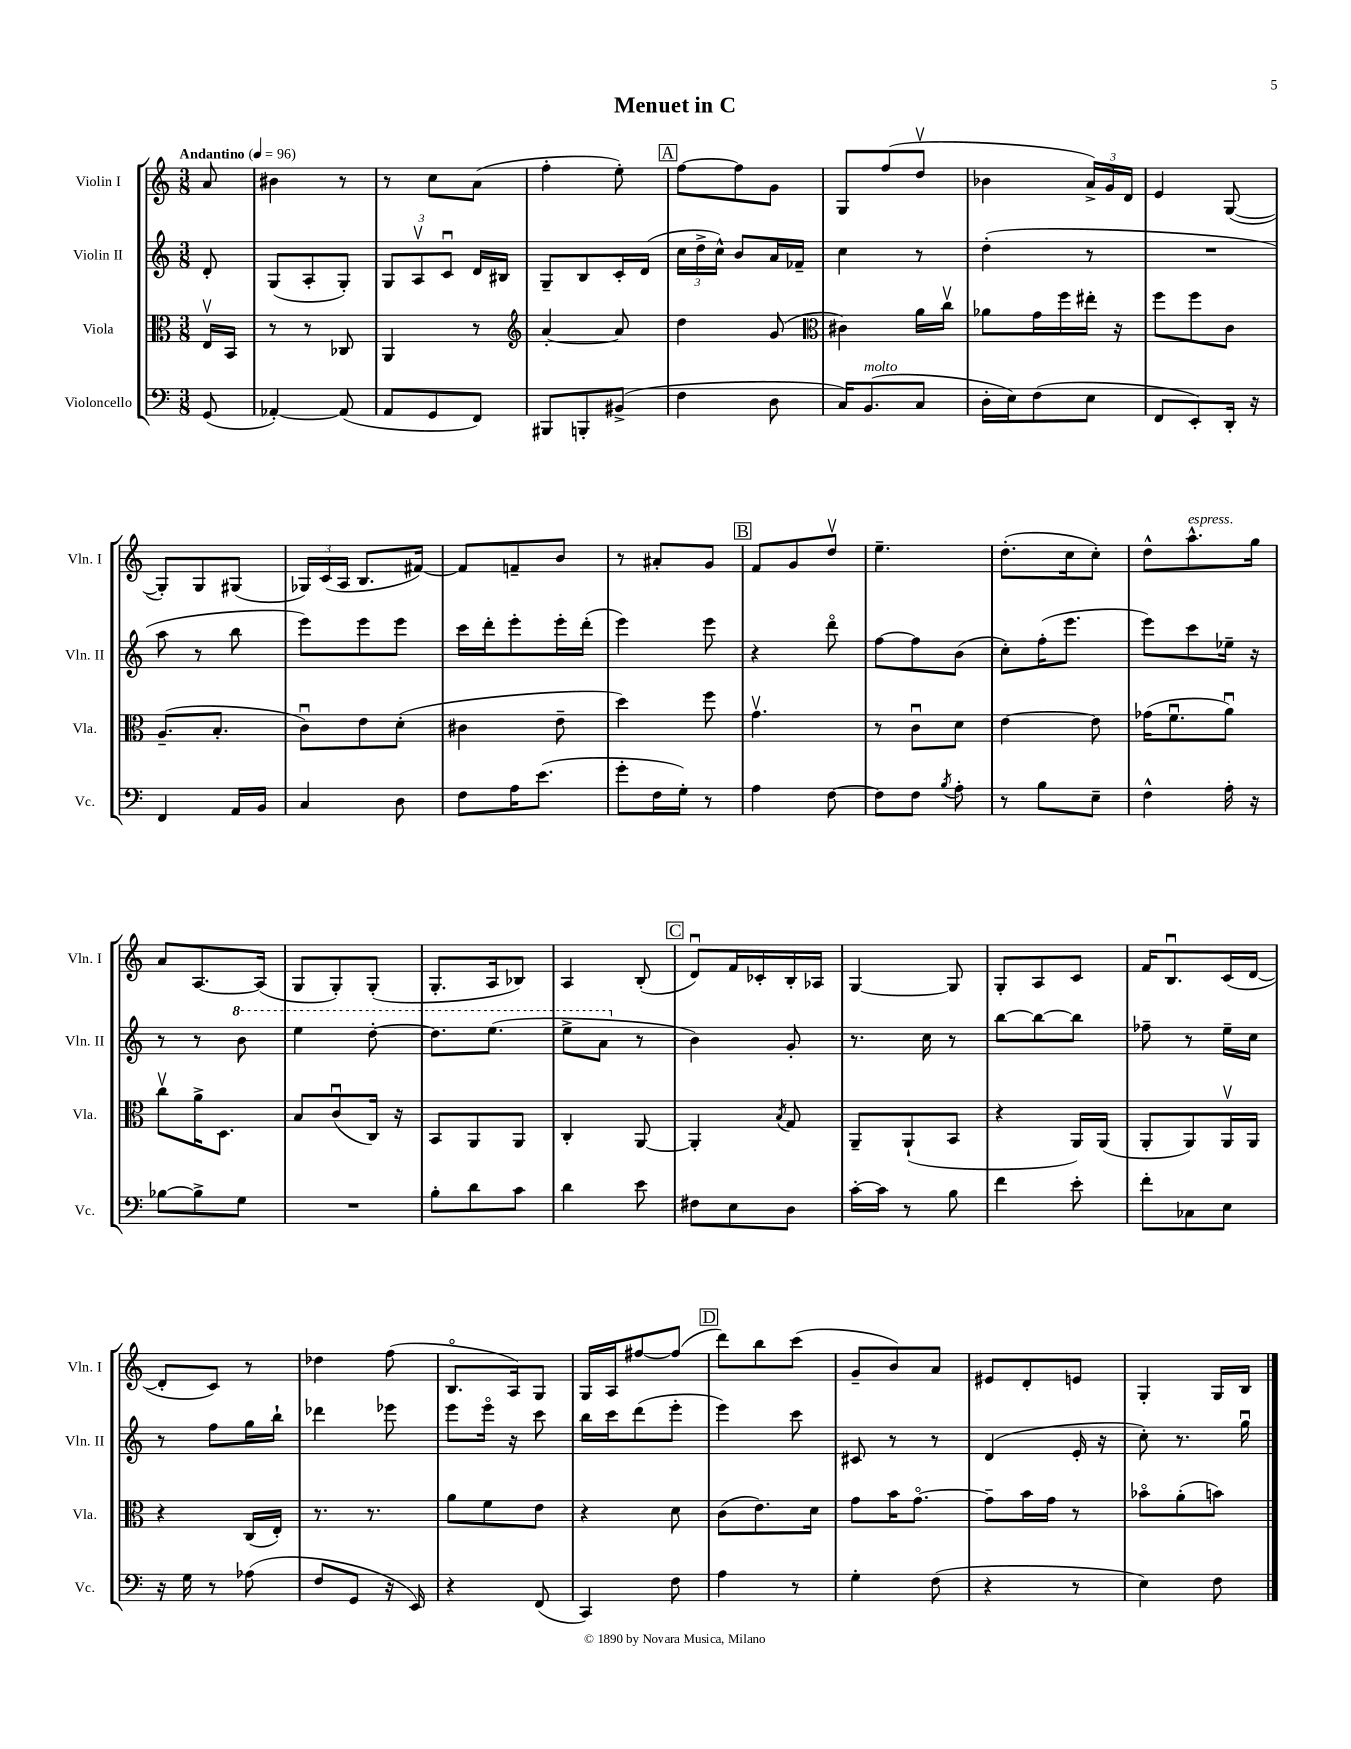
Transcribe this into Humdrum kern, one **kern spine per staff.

**kern	**kern	**kern	**kern
*staff4	*staff3	*staff2	*staff1
*clefF4	*clefC3	*clefG2	*clefG2
*k[]	*k[]	*k[]	*k[]
*M3/8	*M3/8	*M3/8	*M3/8
*MM96	*MM96	*MM96	*MM96
(8GG	16Ev	8d'	8a
.	16BB	.	.
=	=	=	=
[4AA-')	8r	(8G	4b#
.	8r	8A'	.
(8AA-]	8C-	8G')	8r
=	=	=	=
8AA	4AA	12G	8r
.	.	12Av	.
8GG	.	.	8cc
.	.	12cu	.
8FF)	8r	16d	(8a
.	.	16B#	.
=	=	=	=
*	*clefG2	*	*
8BBB#	[4a'	8G~	4ff'
8BBB'	.	8B	.
(8BB#^	8a]	16c'	8ee')
.	.	(16d	.
=	=	=	=
4F	4dd	24cc	[8ff
.	.	24dd^	.
.	.	24cc^^)	.
.	.	8b	8ff]
8D	(8g	16a	8g
.	.	16f-~	.
=	=	=	=
*	*clefC3	*	*
16C)	4c#)	4cc	8G
(8.BB	.	.	.
.	.	.	(8ff
8C	16a	8r	8ddv
.	16ccv	.	.
=	=	=	=
16D'	8a-	(4dd'	4b-
16E)	.	.	.
(8F	16g	.	.
.	16ff	.	.
8E	16ee#'	8r	24a^)
.	.	.	24g
.	16r	.	.
.	.	.	24d
=	=	=	=
8FF	8ff	4.r	4e
8EE')	8ff	.	.
16DD'	8c	.	([8G
16r	.	.	.
=	=	=	=
4FF	(8.A~	8aa	8G'])
.	.	8r	8G
.	8.B'	.	.
16AA	.	8bb	(8G#
16BB	.	.	.
=	=	=	=
4C	8cu)	8eee)	24G-)
.	.	.	(24c
.	.	.	24A
.	8e	8eee	8.B
8D	(8d'	8eee	.
.	.	.	[16f#)
=	=	=	=
8F	4c#	16ccc	8f#]
.	.	16ddd'	.
16A	.	8eee'	8f~
(8.e	.	.	.
.	8e~	16eee'	8b
.	.	(16ddd'	.
=	=	=	=
8g'	4dd)	4eee)	8r
16F	.	.	8a#'
16G')	.	.	.
8r	8ff	8eee	8g
=	=	=	=
4A	4.gv	4r	8f
.	.	.	8g
[8F	.	8dddo	8ddv
=	=	=	=
8F]	8r	[8ff	4.ee~
8F	8cu	8ff]	.
8qB	.	.	.
8A'	8d	(8b	.
=	=	=	=
8r	[4e	8cc')	(8.dd'
8B	.	(16ff'	.
.	.	8.eee	16cc
8E~	8e]	.	8cc')
=	=	=	=
4F^^	(16g-	8eee)	8dd^^
.	8.fu	.	.
.	.	8ccc	8.aa^^
16A'	8au)	16ee-~	.
16r	.	16r	16gg
=	=	=	=
[8B-	8ccv	8r	8a
8B-^]	16a^	8r	[8.A
.	8.D	.	.
8G	.	8bb	.
.	.	.	(16A]
=	=	=	=
4.r	8B	4eee	8G
.	(8cu	.	8G')
.	16C)	[8ddd'	(8G'
.	16r	.	.
=	=	=	=
8B'	8BB	8.ddd]	8.G'
8d	8AA	.	.
.	.	(8.eee	16A
8c	8AA	.	8B-)
=	=	=	=
4d	4C'	8eee^	4A
.	.	8aa	.
8e	[8AA	8r	(8B'
=	=	=	=
8F#	4AA']	4b)	8du)
8E	.	.	16f
.	.	.	16c-'
.	8qB	.	.
8D	8G	8g'	16B'
.	.	.	16A-
=	=	=	=
[16c'	8AA~	8.r	[4G
16c]	.	.	.
8r	(8AA`	.	.
.	.	16cc	.
8B	8BB	8r	8G]
=	=	=	=
4f	4r	[8bb	8G'
.	.	8bb_	8A
8e'	16AA)	8bb]	8c
.	(16AA	.	.
=	=	=	=
8f'	8AA'	8ff-~	16f
.	.	.	8.Bu
8C-	8AA)	8r	.
8E	16AAv	16ee~	(16c
.	16AA	16cc	[16d
=	=	=	=
16r	4r	8r	8d']
16G	.	.	.
8r	.	8ff	8c)
(8A-	(16C	16gg	8r
.	16E')	16bb`	.
=	=	=	=
8F	8.r	4ddd-	4dd-
8GG	.	.	.
.	8.r	.	.
16r	.	8eee-	(8ff
16EE)	.	.	.
=	=	=	=
4r	8a	8eee	8.Bo
.	8f	16eeeo	.
.	.	16r	16A)
(8FF	8e	8ccc	8G
=	=	=	=
4CC)	4r	16bb	16G
.	.	16ccc	16A
.	.	(8ddd	[8ff#
8F	8d	8eee'	(8ff#]
=	=	=	=
4A	(8c	4eee)	8ddd)
.	8.e)	.	8bb
8r	.	8ccc	(8ccc
.	16d	.	.
=	=	=	=
4G'	8g	8c#	8g~
.	16b	8r	8b)
.	[8.go	.	.
(8F	.	8r	8a
=	=	=	=
4r	8g~]	(4d	8e#
.	16b	.	8d'
.	16g	.	.
8r	8r	16e'	8e
.	.	16r	.
=	=	=	=
4E)	8b-o	8cc')	4G'
.	(8a'	8.r	.
8F	8b)	.	16G
.	.	16ggu	16B
==	==	==	==
*-	*-	*-	*-
